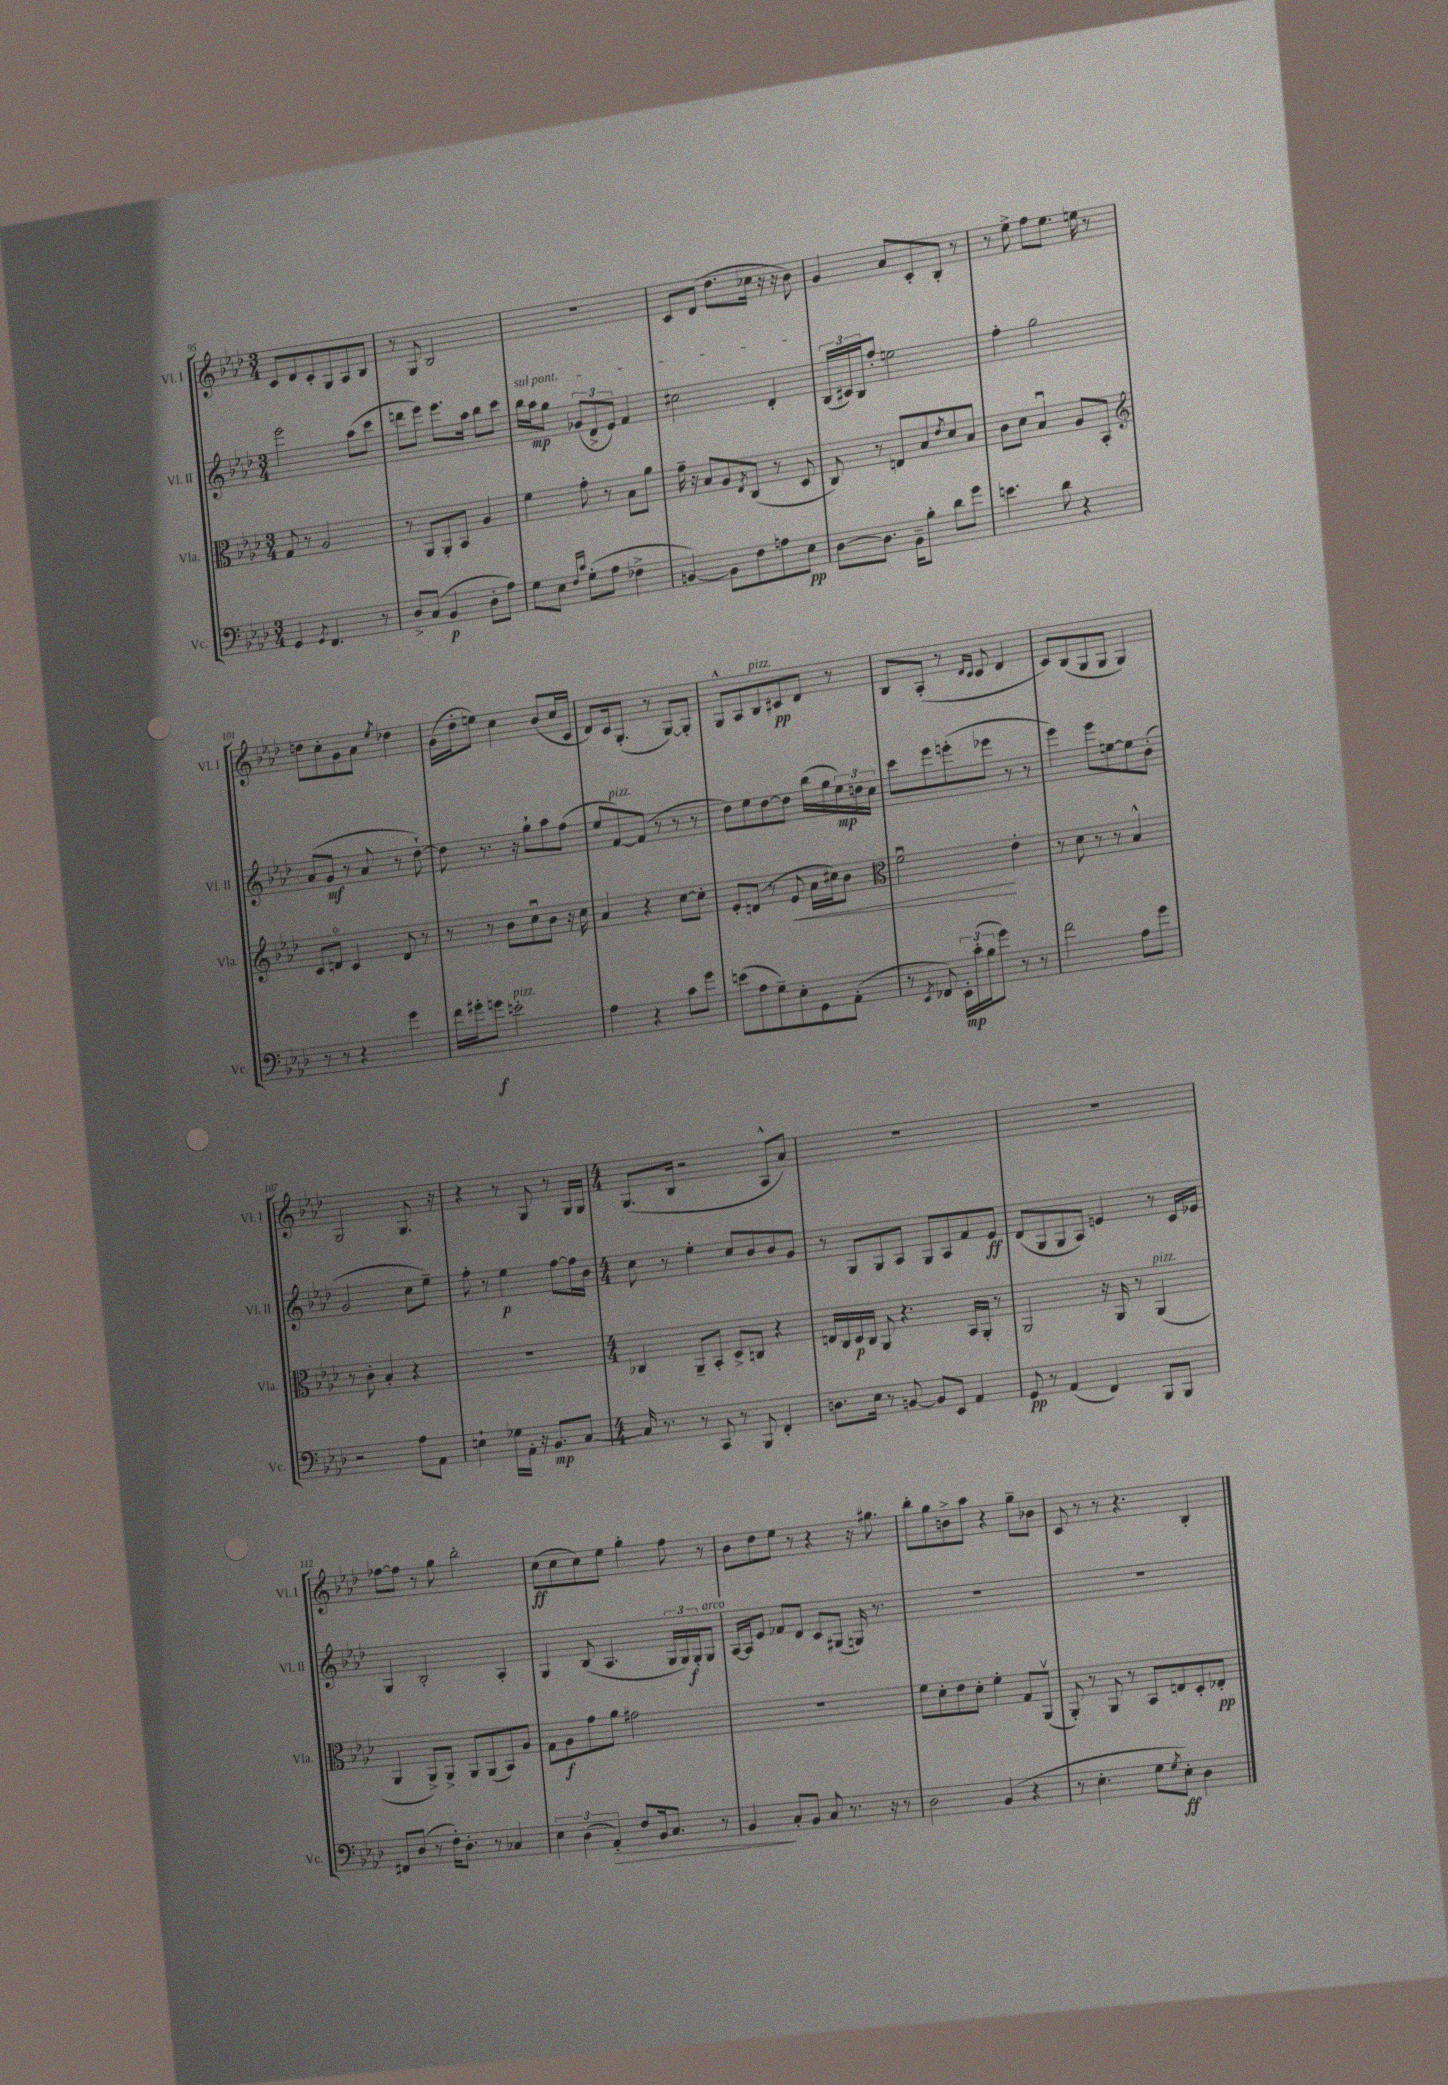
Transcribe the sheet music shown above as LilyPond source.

<<
\new StaffGroup <<
\new Staff = "s0" \with { instrumentName = "Vl. I" shortInstrumentName = "Vl. I" } {
    \clef treble \key aes \major \numericTimeSignature \time 3/4
    c'8 des'8 c'8-. g8 aes8 bes8 |
    r8 g8 bes2 |
    R2. |
    c'8 des'8( des''8. ces''16 r16 r16 bes'8) |
    g'4 aes'8 c'8-. bes8-. r8 |
    r8 ees''8-> f''8 ees''8. e''16 r8 |
    d''8 c''8-. g'8 aes'8 \acciaccatura { ees''8 } des''4 |
    g'16( des''16-. e''8) c''4 bes'8( c''16 c'16 |
    des'8) c'16 g8.-.( r8 g8~) g8-. |
    g8-^ aes8 bes8^\markup { \italic "pizz." } cis'8\pp des'8 r8 |
    bes8 aes8-.( r8 \grace { des'16 c'16 } c'8 des'4 |
    c'8) bes8( g8 g8 g4) |
    g2 g8. r16 |
    r4 r8 g8 r8 g16 g16 |
    \numericTimeSignature \time 4/4 g8.( bes16 r2 aes8-^ aes'8) |
    R1 |
    R1 |
    fes''8~ fes''8 r8 g''8 bes''2-. |
    c''8\ff( c''8 c''8) ees''8 g''4-. f''8 r8 |
    bes'8 des''8 ees''8 r8 r4 r16 gis''8. |
    bes''8-. g''8 b'8-> aes''8 r4 g''8-- bes'8 |
    c'8 r8 r8 r4. bes4-. \bar "|." |
}
\new Staff = "s1" \with { instrumentName = "Vl. II" shortInstrumentName = "Vl. II" } {
    \clef treble \key aes \major \numericTimeSignature \time 3/4
    ees'''2 aes''8( c'''8 |
    d'''8 ees'''8) ees'''8. aes''16 bes''8 c'''8 |
    \once \override TextSpanner.bound-details.left.text = \markup { \italic "sul pont." } bes''16\startTextSpan aes''16\mp g''8 \tuplet 3/2 { ges'8( des'8-> ees'8) } f'4 |
    cis''2 des'4-.\stopTextSpan |
    \tuplet 3/2 { bes16( cis'16) bes16 } f''8-. e''2 |
    f''4-. g''2 |
    aes'8( g'8\mf r8 aes'8 r8 des''8~-!) |
    des''8 r8. r16 g''8-! aes''8 f''8( |
    ees''8 f'8~^\markup { \italic "pizz." }) f'8( r8 r8 r8 |
    des''8) ees''8 des''8~ des''8 bes''16( g''16 \tuplet 3/2 { ees''16\mp) d''16 c''16 } |
    c'''8 ees'''8 e'''8-.( ees'''8 r8 r8 |
    ees'''4) ees'''8 e''8~ e''8 bes'8-.( |
    g'2 c''8 ees''8--) |
    f''8-. r8 ees''4\p f''8~ f''16 bes'16 |
    \numericTimeSignature \time 4/4 c''8 r8 ees''4-. c''8 bes'8 bes'8 g'8 |
    r8 g8 g8 aes8 g8 aes8 f'8 ees'8\ff |
    des'8( g8 g8 aes8) e'4 r8 c'16 ees'16 |
    g4 bes2-. aes4-. |
    g4 bes8( aes4. \tuplet 3/2 { g16 g16) g16-.\f } g8^\markup { \italic "arco" } |
    aes16~ aes16 ees'8 fes'8 des'8 c'8 gis8( g16) r8. |
    R1 |
    R1 \bar "|." |
}
\new Staff = "s2" \with { instrumentName = "Vla." shortInstrumentName = "Vla." } {
    \clef alto \key aes \major \numericTimeSignature \time 3/4
    g8 r8 aes2 |
    r8 aes,8 aes,8-. bes,8 aes4 |
    f'4 g'8-. r8 bes8 aes'8 |
    g'16-- r16 bes8 aes8 \acciaccatura { ees8 } c8( r8 des8 |
    c8) r8 e8 bes8 \acciaccatura { ees'8 } des'8 bes8 |
    c'8 des'8 bes4\downbow aes8 bes,8-. |
    \clef treble c'8 d'8\flageolet c'4 d'8 r8 |
    r8 r8 bes'8 c''8\downbow bes'8 r16 c''16 |
    aes'4 r4 c''8~ c''8-. |
    ees'8-. d'8( r8 ees'8\< aes'16 cis''16) bes'8 |
    \clef alto f'2\downbow\! ees'4-. |
    r8 des'8 r8 r8 bes4-^ |
    r8 c'8-. bes4-. r4 |
    R2. |
    \numericTimeSignature \time 4/4 ces4 aes,8-- bes,8-. des8-> c8 r4 |
    e16 c16 des16\p c16 aes,8 r4. bes,16 aes,16-. r8 |
    aes,2 r16 aes,16 r8 aes,4^\markup { \italic "pizz." }( |
    aes,4 aes,8->) aes,8-> aes,8 aes,8( bes,8) aes8 |
    g8 aes8\f g'8 aes'8 gis'2 |
    R1 |
    f'8 des'8-. ees'8 des'8-. f'4-. g8 aes,8\upbow( |
    aes,8-.) r8 aes,8 r8 bes,8 e8 des8-. ees8-.\pp \bar "|." |
}
\new Staff = "s3" \with { instrumentName = "Vc." shortInstrumentName = "Vc." } {
    \clef bass \key aes \major \numericTimeSignature \time 3/4
    g,4 \acciaccatura { g,8 } f,4. r8 |
    des8-> c8( bes,4\p des8-. aes8) |
    g8 ees8 \grace { f16 c'16 } g8-.( aes8 fes4-> |
    b,4~) b,8 f8 a8 ees8\pp |
    des8~ des8. bes,16-- bes8-. des'8 g'8 |
    e'4. des'8 r4 |
    r8 r8 r4 g'4 |
    f'16 gis'16-. g'8\f e'2-.^\markup { \italic "pizz." } |
    aes4 r4 c'8 g'8 |
    e'8( aes8 g8--) ees8-. g,8 aes,8-.( |
    r8 \acciaccatura { ees,8 } fes,8) \tuplet 3/2 { ees,16-.\mp c'16-.( bes16 } g'8) r8 r8 |
    f'2 aes8 g'8 |
    r2 aes8 aes,8 |
    e4-! ges16 aes,16-. r16 bes,8.\mp c8~ |
    \numericTimeSignature \time 4/4 c16 r8. r8 c,8 r8 bes,,8 f,4-. |
    d8. ees16 r8 b,8~ b,8 ees,8 aes,4 |
    g,8\pp r8 aes,4( f,4) bes,,8 bes,,8 |
    fis,8 des8( r8 f16-.) des8.-. r8 ces4 |
    \tuplet 3/2 { ees4 des4( aes,4-.\>) } f8 bes,16 c8. r8 |
    bes,4\! c8-. bes,8 c8 r8. r16 r8 |
    des2 bes,4( r4 |
    r8 ees4.-. g8 \acciaccatura { g8 } ees8-.\ff) des4 \bar "|." |
}
>>
>>
\layout { \context { \Score currentBarNumber = #95 } }
